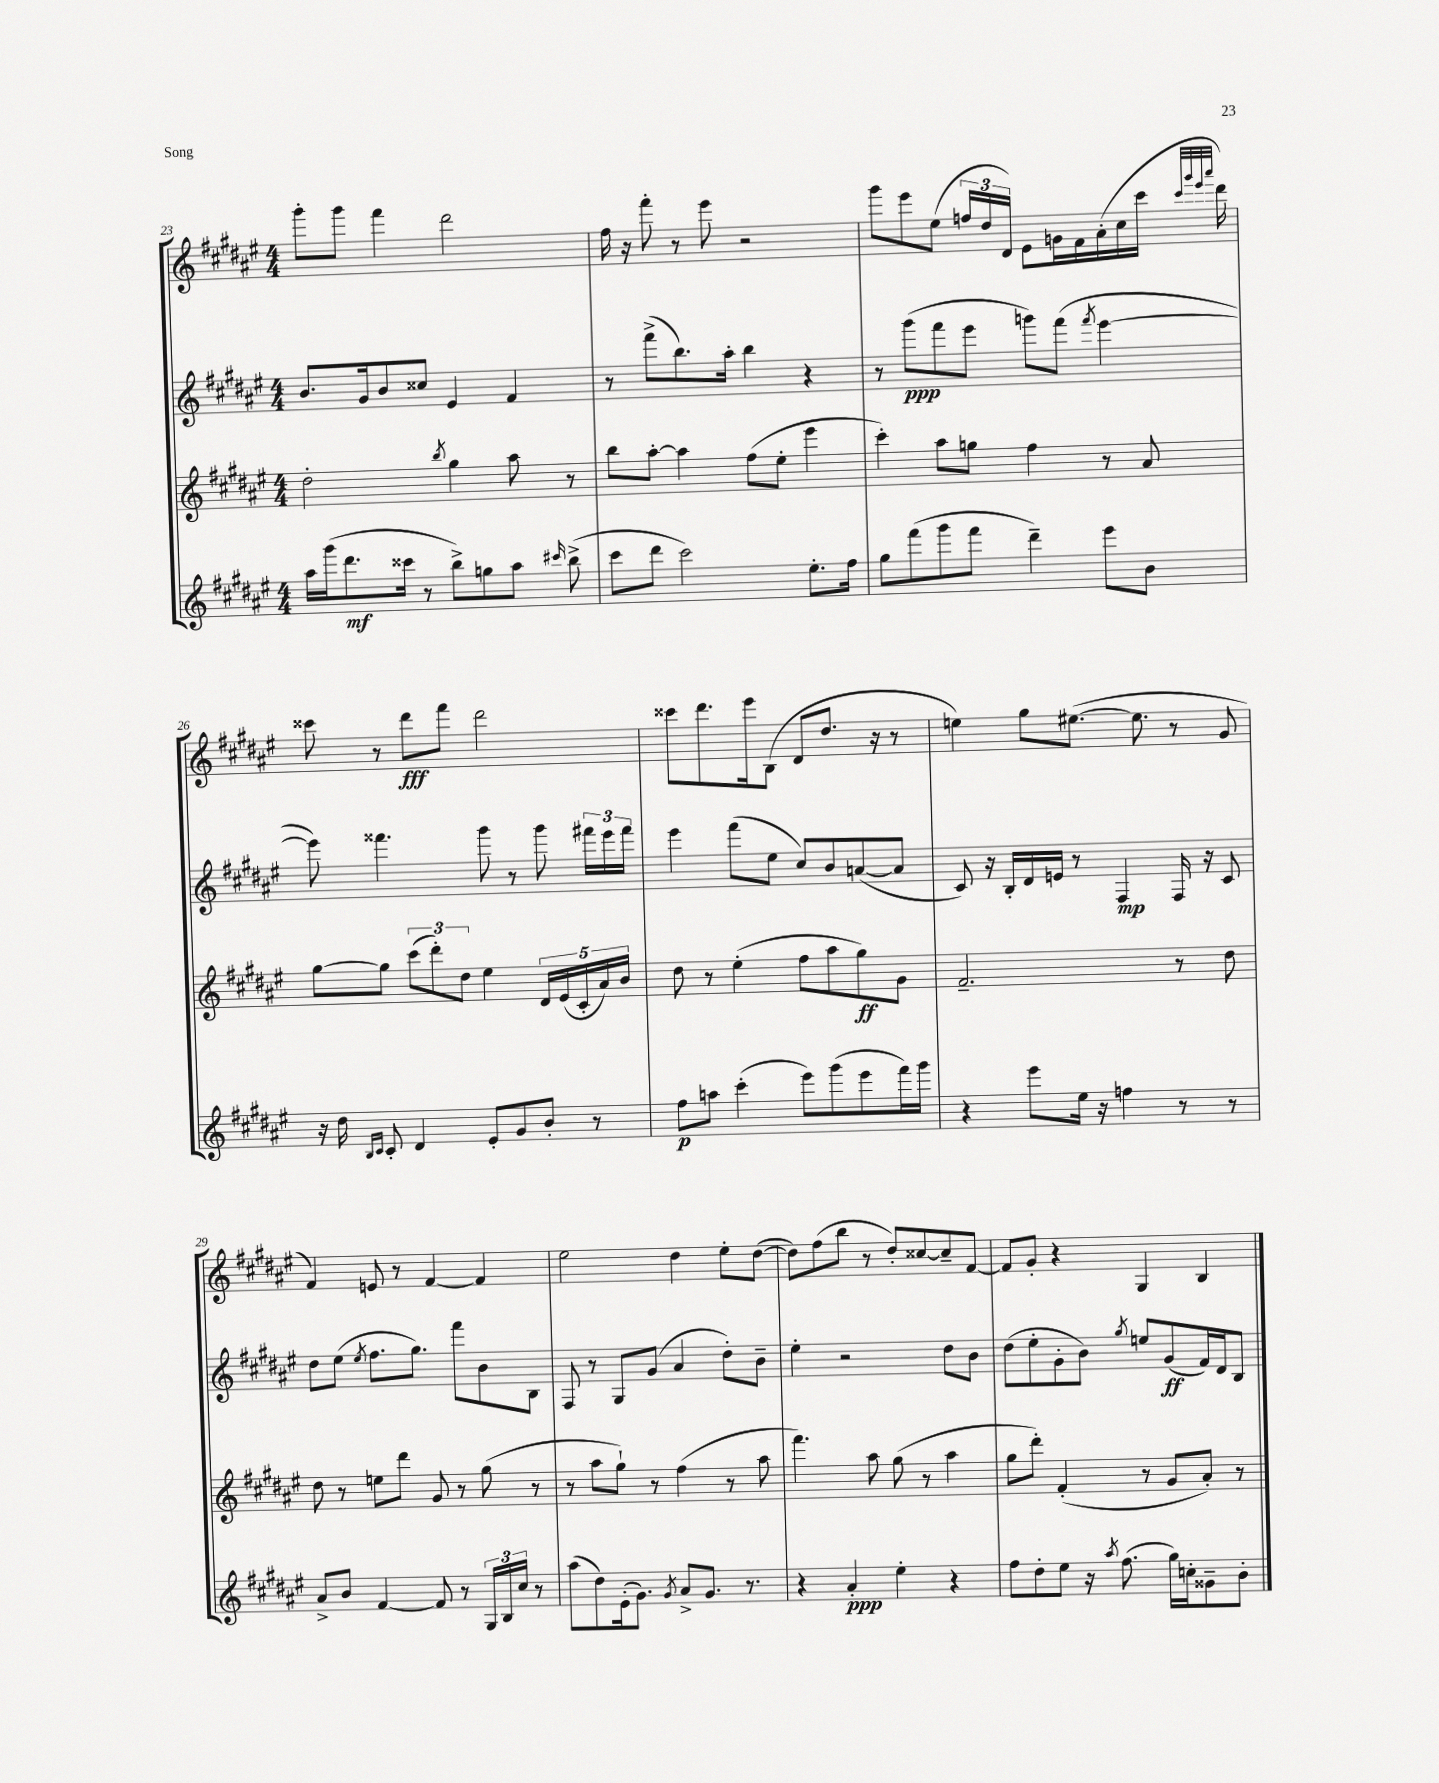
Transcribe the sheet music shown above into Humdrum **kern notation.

**kern	**dynam	**kern	**dynam	**kern	**dynam	**kern	**dynam
*part4	*part4	*part3	*part3	*part2	*part2	*part1	*part1
*staff4	*staff4	*staff3	*staff3	*staff2	*staff2	*staff1	*staff1
*clefG2	*	*clefG2	*	*clefG2	*	*clefG2	*
*k[f#c#g#d#a#e#]	*	*k[f#c#g#d#a#e#]	*	*k[f#c#g#d#a#e#]	*	*k[f#c#g#d#a#e#]	*
*M4/4	*	*M4/4	*	*M4/4	*	*M4/4	*
=23	=23	=23	=23	=23	=23	=23	=23
16aa#\LL	.	2dd#'\	.	8.b/L	.	8ggg#'\L	.
(16ggg#\J	.	.	.	.	.	.	.
8.ddd#\	mf	.	.	.	.	8ggg#\J	.
.	.	.	.	16g#/k	.	.	.
.	.	.	.	8b/	.	4fff#\	.
16ccc##X\Jk	.	.	.	.	.	.	.
8r	.	.	.	8cc##X/J	.	.	.
.	.	8qbb/	.	.	.	.	.
8bb^\L)	.	4gg#\	.	4e#/	.	2ddd#\	.
8ggn\	.	.	.	.	.	.	.
8aa#\J	.	8aa#\	.	4f#/	.	.	.
16qqccc#X/	.	.	.	.	.	.	.
(8bb^\	.	8r	.	.	.	.	.
=24	=24	=24	=24	=24	=24	=24	=24
8ccc#\L	.	8bb\L	.	8r	.	16ff#\	.
.	.	.	.	.	.	16r	.
8ddd#\J	.	[8aa#'\J	.	(8fff#^\L	.	8fff#'\	.
2ccc#\)	.	4aa#\]	.	8.bb\)	.	8r	.
.	.	.	.	.	.	8eee#\	.
.	.	.	.	16aa#'\Jk	.	.	.
.	.	(8ff#\L	.	4bb\	.	2r	.
.	.	8ee#'\J	.	.	.	.	.
8.ee#'\L	.	4eee#\	.	4r	.	.	.
16ff#\Jk	.	.	.	.	.	.	.
=25	=25	=25	=25	=25	=25	=25	=25
8gg#\L	.	4ccc#'\)	.	8r	.	8ggg#\L	.
(8fff#\	.	.	.	(8ggg#\L	ppp	8eee#\	.
8ggg#\	.	8aa#\L	.	8fff#\	.	(8ee#\J	.
8fff#\J	.	8ggn\J	.	8eee#\J	.	24ffn/LL	.
.	.	.	.	.	.	24dd#/	.
.	.	.	.	.	.	24d#/JJ)	.
4ddd#~\)	.	4ff#\	.	8gggn\L)	.	8e#\L	.
.	.	.	.	(8fff#\J	.	16gn\L	.
.	.	.	.	.	.	16f#\	.
.	.	.	.	8qfff#/	.	.	.
8eee#\L	.	8r	.	[4eee#\	.	(16a#'\	.
.	.	.	.	.	.	16cc#\	.
8b\J	.	8a#/	.	.	.	16ccc#\JJ	.
.	.	.	.	.	.	32qqccc#/LLL	.
.	.	.	.	.	.	32qqggg#/	.
.	.	.	.	.	.	32qqeee#/	.
.	.	.	.	.	.	32qqaaa#/JJJ	.
.	.	.	.	.	.	16ddd#\)	.
!!LO:LB:g=z
=26	=26	=26	=26	=26	=26	=26	=26
16r	.	[8gg#\L	.	8eee#\])	.	8ccc##X\	.
16dd#\	.	.	.	.	.	.	.
16qqB/LL	.	.	.	.	.	.	.
16qqc#/JJ	.	.	.	.	.	.	.
8c#'/	.	8gg#\J]	.	4.fff##X\	.	8r	.
4d#/	.	(12ccc#\L	.	.	.	8ddd#\L	fff
.	.	12ddd#'\)	.	.	.	.	.
.	.	.	.	.	.	8fff#\J	.
.	.	12dd#\J	.	.	.	.	.
8e#'/L	.	4ee#\	.	8ggg#\	.	2ddd#\	.
8g#/	.	.	.	8r	.	.	.
8b'/J	.	20d#/LL	.	8ggg#\	.	.	.
.	.	(20e#/	.	.	.	.	.
.	.	20c#'/	.	.	.	.	.
8r	.	.	.	24fff#X\LL	.	.	.
.	.	20a#/)	.	.	.	.	.
.	.	.	.	24eee#\	.	.	.
.	.	20b/JJ	.	.	.	.	.
.	.	.	.	24fff#\JJ	.	.	.
=27	=27	=27	=27	=27	=27	=27	=27
8ff#\L	p	8dd#\	.	4eee#\	.	8ccc##X\L	.
8aan\J	.	8r	.	.	.	8.ddd#\	.
(4ccc#'\	.	(4ee#'\	.	(8fff#\L	.	.	.
.	.	.	.	.	.	16eee#\k	.
.	.	.	.	8ee#\J	.	(8B\J	.
8eee#\L)	.	8ff#\L	.	8cc#/L)	.	8d#/L	.
(8ggg#\	.	8aa#\	.	8b/	.	8.dd#/J	.
8eee#\	.	8gg#\)	ff	([8an/	.	.	.
.	.	.	.	.	.	16r	.
16fff#\L)	.	8g#\J	.	8a/J]	.	8r	.
16ggg#\JJ	.	.	.	.	.	.	.
=28	=28	=28	=28	=28	=28	=28	=28
4r	.	2.f#~/	.	8c#/)	.	4een\)	.
.	.	.	.	16r	.	.	.
.	.	.	.	16B'/LL	.	.	.
8eee#\L	.	.	.	16d#/	.	8gg#\L	.
.	.	.	.	16en/JJ	.	.	.
16ee#\Jk	.	.	.	8r	.	([8.ee#X\J	.
16r	.	.	.	.	.	.	.
4ffn\	.	.	.	4F#/	mp	.	.
.	.	.	.	.	.	8.ee#\]	.
8r	.	8r	.	16F#/	.	8r	.
.	.	.	.	16r	.	.	.
8r	.	8dd#\	.	8c#/	.	8g#/	.
!!LO:LB:g=z
=29	=29	=29	=29	=29	=29	=29	=29
8a#^/L	.	8dd#\	.	8dd#\L	.	4f#/)	.
8b/J	.	8r	.	(8ee#\J	.	.	.
.	.	.	.	8qee#/	.	.	.
[4f#/	.	8een\L	.	8.ff#\L	.	8en/	.
.	.	8ddd#\J	.	.	.	8r	.
.	.	.	.	8.gg#\J)	.	.	.
8f#/]	.	8g#/	.	.	.	[4f#/	.
8r	.	8r	.	8fff#\L	.	.	.
24G#/LL	.	(8gg#\	.	8b\	.	4f#/]	.
24B/	.	.	.	.	.	.	.
24cc#/JJ	.	.	.	.	.	.	.
8r	.	8r	.	8B\J	.	.	.
=30	=30	=30	=30	=30	=30	=30	=30
(8aa#\L	.	8r	.	8F#/	.	2ee#\	.
8dd#\)	.	8aa#\L	.	8r	.	.	.
(16e#'\k	.	8gg#`\J)	.	8G#/L	.	.	.
8.g#\J)	.	.	.	.	.	.	.
.	.	8r	.	(8g#/J	.	.	.
8qg#/	.	.	.	.	.	.	.
8a#^/L	.	(4ff#\	.	4a#/	.	4dd#\	.
8.g#/J	.	.	.	.	.	.	.
.	.	8r	.	8dd#'\L)	.	8ee#'\L	.
8.r	.	.	.	.	.	.	.
.	.	8aa#\	.	8b~\J	.	([8dd#\J	.
=31	=31	=31	=31	=31	=31	=31	=31
4r	.	4.fff#\)	.	4ee#'\	.	8dd#\L])	.
.	.	.	.	.	.	(8ff#\	.
4a#'/	ppp	.	.	2r	.	8bb\J	.
.	.	8aa#\	.	.	.	8r	.
4ee#'\	.	(8gg#\	.	.	.	8dd#'/L)	.
.	.	8r	.	.	.	[8cc##X/	.
4r	.	4aa#\	.	8dd#\L	.	8cc##~/]	.
.	.	.	.	8b\J	.	[8f#/J	.
=32	=32	=32	=32	=32	=32	=32	=32
8ff#\L	.	8gg#\L	.	(8dd#\L	.	8f#/L]	.
8dd#'\	.	8ddd#'\J)	.	8ee#'\	.	8g#'/J	.
8ee#\J	.	(4f#'/	.	8g#'\	.	4r	.
16r	.	.	.	8b\J)	.	.	.
8qaa#/	.	.	.	.	.	.	.
(8.ff#\	.	.	.	.	.	.	.
.	.	.	.	8qgg#/	.	.	.
.	.	8r	.	8een/L	.	4G#/	.
16gg#\LL)	.	8g#/L	.	(8g#/	ff	.	.
16ccn'\J	.	.	.	.	.	.	.
8g##X~\	.	8a#'/J)	.	16f#/L)	.	4B/	.
.	.	.	.	16d#/J	.	.	.
8b'\J	.	8r	.	8B/J	.	.	.
==	==	==	==	==	==	==	==
*-	*-	*-	*-	*-	*-	*-	*-
